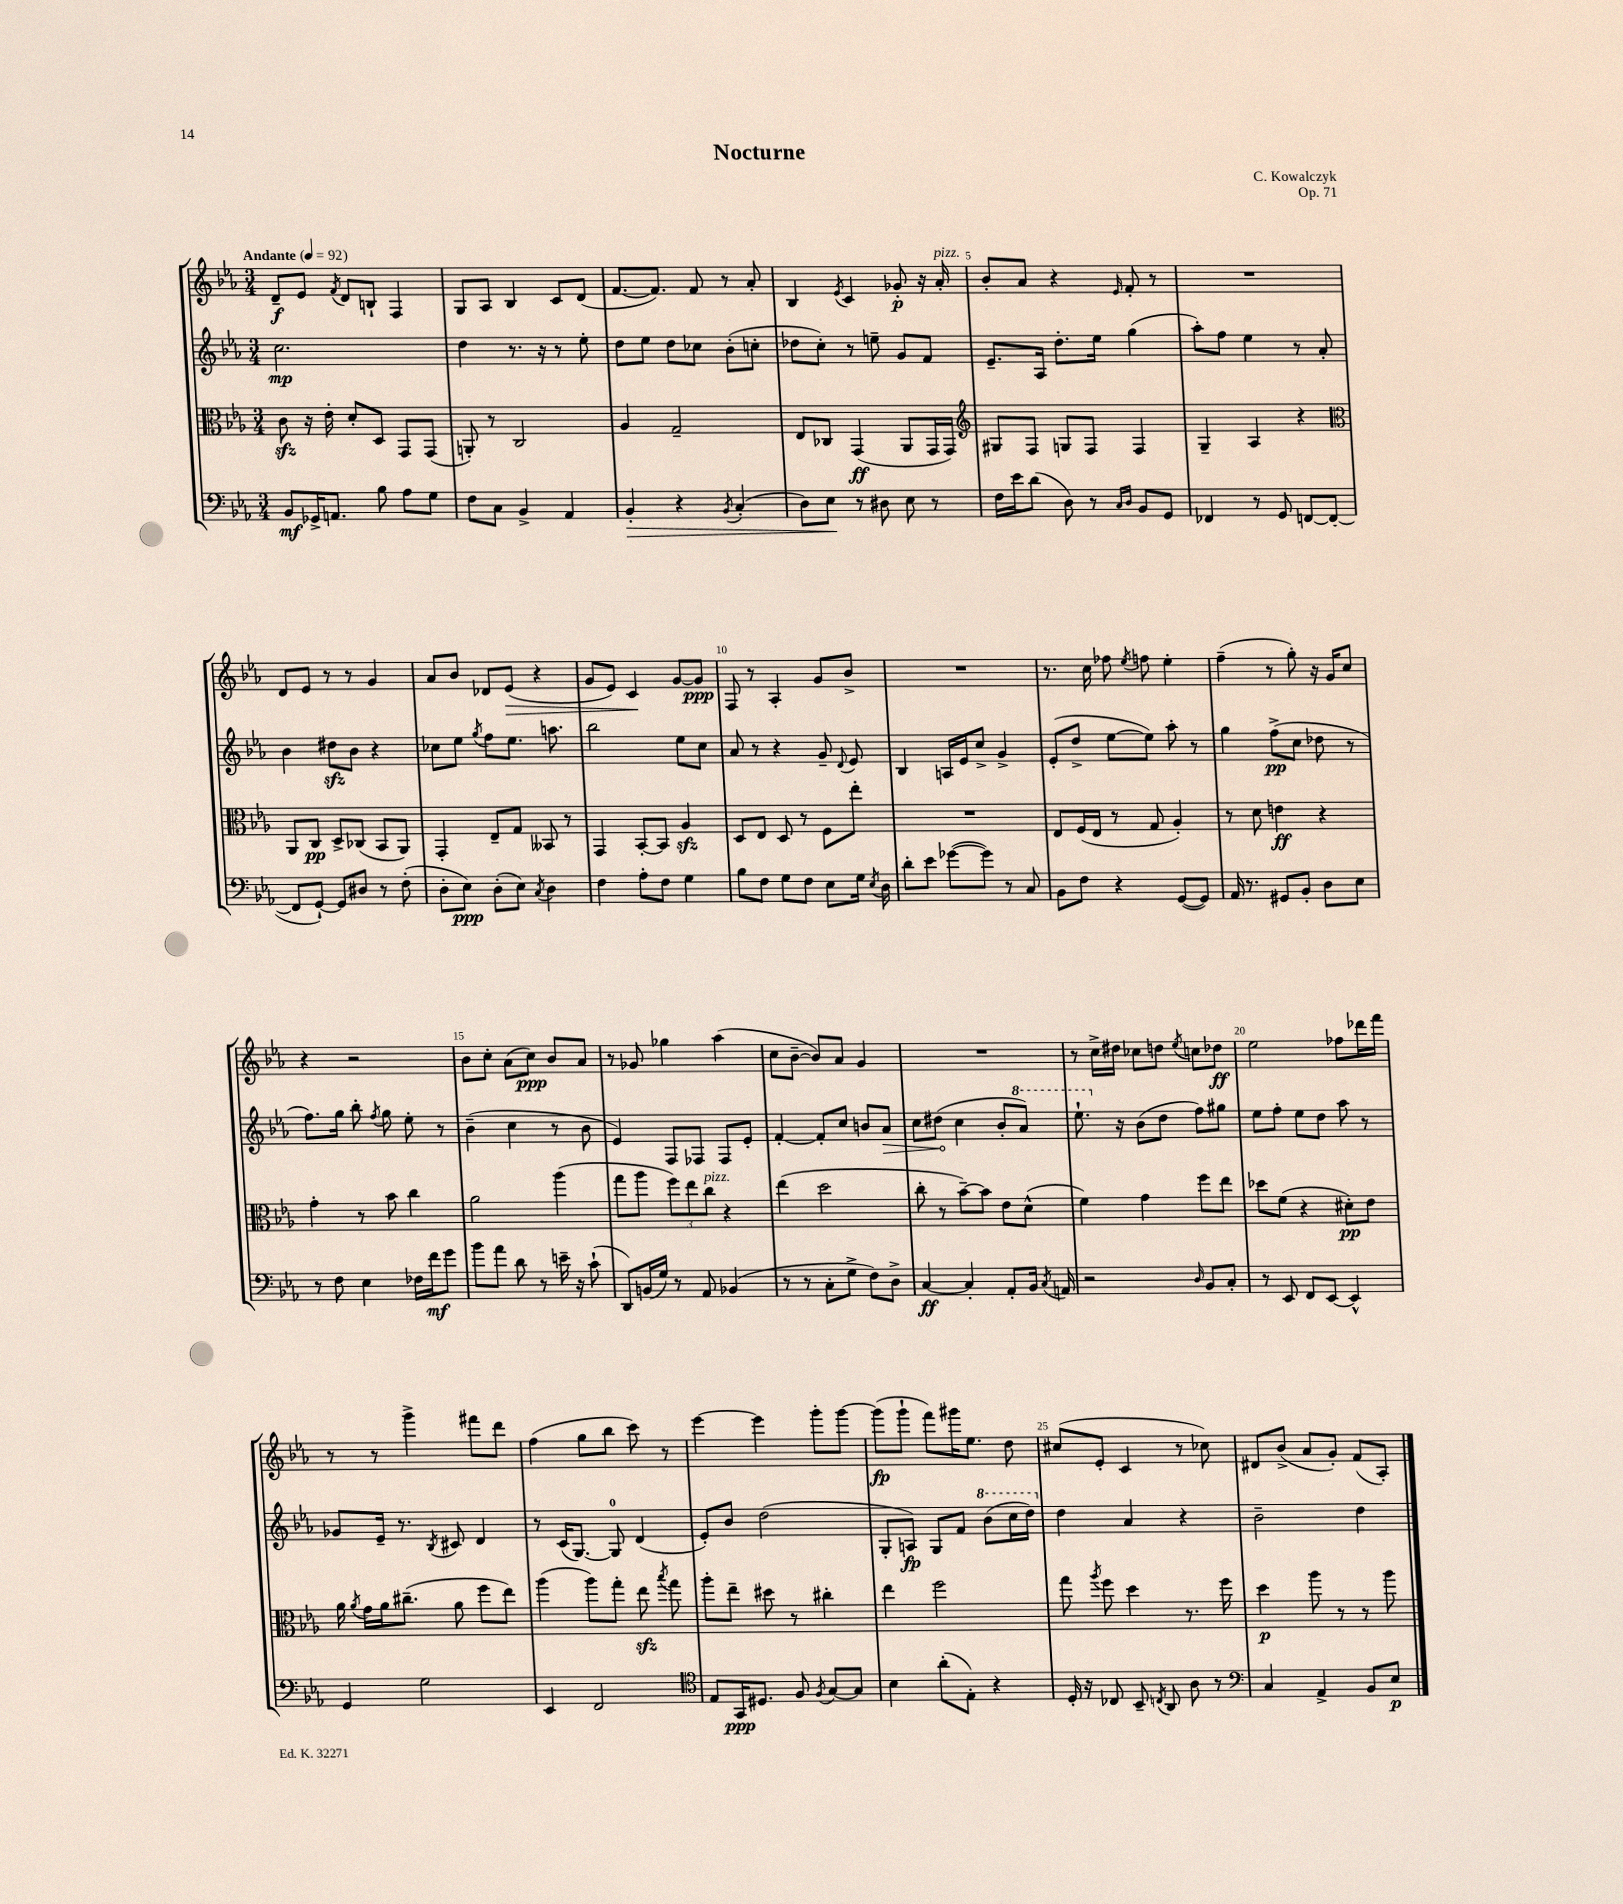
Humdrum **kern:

**kern	**kern	**kern	**kern
*staff4	*staff3	*staff2	*staff1
*clefF4	*clefC3	*clefG2	*clefG2
*k[b-e-a-]	*k[b-e-a-]	*k[b-e-a-]	*k[b-e-a-]
*M3/4	*M3/4	*M3/4	*M3/4
*MM92	*MM92	*MM92	*MM92
8BB-	8c	2.cc	8d~
16GG-^	16r	.	8e-
8.AA	16e-'	.	.
.	.	.	8qf
.	8d'	.	8d
8B-	8D	.	8B`
8A-	8GG	.	4F
8G	(8GG	.	.
=	=	=	=
8F	8AA')	4dd	8G
8C	8r	.	8A-
4BB-^	2C	8.r	4B-
.	.	16r	.
4AA-	.	8r	8c
.	.	8ee-'	(8d
=	=	=	=
4BB-'	4A-	8dd	[8.f
.	.	8ee-	.
.	.	.	8.f])
4r	2G~	8dd	.
.	.	8cc-	8f
8qBB-	.	.	.
(4C'	.	(8b-'	8r
.	.	8cc'	8a-'
=	=	=	=
8D)	8E-	8dd-	4B-
8E-	8C-	8cc')	.
.	.	.	8qe-
8r	(4GG	8r	4c
8D#	.	8ee~	.
8E-	8AA-	8g	8g-'
8r	16GG	8f	16r
.	16GG)	.	16a-'
=	=	=	=
*	*clefG2	*	*
16F	8G#	8.e-~	8b-'
16e-	.	.	.
(8d	8F	.	8a-
.	.	16A-	.
8D)	8G	8.dd'	4r
8r	8F	.	.
.	.	16ee-	.
16qqC	.	.	.
16qqD	.	.	16qqe-
8BB-	4F	(4gg	8f'
8GG	.	.	8r
=	=	=	=
4FF-	4G~	8aa-')	2.r
.	.	8ff	.
8r	4A-	4ee-	.
8GG	.	.	.
[8FF	4r	8r	.
(8FF_	.	8a-'	.
=	=	=	=
*	*clefC3	*	*
8FF]	8AA-	4b-	8d
[8GG`)	8C	.	8e-
8GG]	8D^	8dd#	8r
8D#	(8C-	8b-	8r
8r	8BB-	4r	4g
(8F'	8AA-)	.	.
=	=	=	=
8D'	4GG'	8cc-	8a-
8E-)	.	8ee-	8b-
.	.	8qgg	.
(8D'	8E-~	8ff	8d-
8E-)	8G	8.ee-	(8e-
8qC	.	.	.
4D	8BB--	.	4r
.	.	8.aa	.
.	8r	.	.
=	=	=	=
4F	4GG	2bb-	8g
.	.	.	8e-)
8A-'	[8BB-'	.	4c
8F	8BB-]	.	.
4G	4A-	8ee-	[8g
.	.	8cc	8g]
=	=	=	=
8B-	8D	8a-	8F
8F	8E-	8r	8r
8G	8D	4r	4A-'
8F	8r	.	.
8E-	8F	8g~	8g
.	.	8qqd	.
16G	8ee-'	8e-	8b-^
8qE-	.	.	.
16D	.	.	.
=	=	=	=
8d'	2.r	4B-	2.r
8e-	.	.	.
([8g-	.	16A	.
.	.	16e-	.
8g-])	.	8cc^	.
8r	.	4g^	.
8C	.	.	.
=	=	=	=
8BB-	8E-	(8e-'	8.r
8F	(16F	8dd^	.
.	16E-	.	16cc
4r	8r	[8ee-	8ff-
.	.	.	8qee-
.	8G	8ee-])	8ff
([8GG	4A-')	8aa-'	4ee-'
8GG])	.	8r	.
=	=	=	=
16AA-	8r	4gg	(4ff~
8.r	.	.	.
.	8d	.	.
8GG#	4e	(8ff^	8r
8BB-'	.	8cc	8gg')
8D	4r	8dd-	16r
.	.	.	16g
8E-	.	8r	8cc
=	=	=	=
8r	4g'	8.ff)	4r
8F	.	.	.
.	.	16gg	.
4E-	8r	8bb-'	2r
.	.	8qff	.
.	8b-	8gg	.
16F-	4cc	8ee-'	.
16f	.	.	.
8g	.	8r	.
=	=	=	=
8b-	2a-	(4b-~	8b-
8a-	.	.	8cc'
8d	.	4cc	(8a-
8r	.	.	8cc)
16e~	(4aa-	8r	8b-
16r	.	.	.
(8c`	.	8b-	8a-
=	=	=	=
8DD)	8gg	4e-)	8r
(16BB	8aa-	.	8g-
16G)	.	.	.
8r	12ff)	8F	4gg-
.	12ee-	.	.
8AA-	.	8F-	.
.	12cc	.	.
(4BB-	4r	8F-	(4aa-
.	.	8e-'	.
=	=	=	=
8r	(4ee-	[4f'	8cc
8r	.	.	[8b-~
8C'	2dd	8f']	8b-])
8G^	.	8cc	8a-
8F)	.	8b	4g
8D^	.	8a-	.
=	=	=	=
[4C	8cc'	8cc	2.r
.	8r	(8dd#	.
4C']	[8b-~)	4cc	.
.	8b-]	.	.
8AA-'	8e-	8b-'	.
16BB-	(8d^^	8aa-)	.
8qC	.	.	.
16AA	.	.	.
=	=	=	=
2r	4f)	8.eee-`	8r
.	.	.	16cc^
.	.	16r	16dd#
.	4g	(8b-	8cc-
.	.	8dd	8dd
16qqD	.	.	8qee-
8BB-	8ff	8ff)	8cc
8C'	8ee-	8gg#	8dd-
=	=	=	=
8r	8dd-	8ee-	2ee-
8EE-	(8f	8ff'	.
8FF	4r	8ee-	.
[8EE-	.	8dd	.
4EE-^^]	8d#')	8aa-	8ff-
.	8e-	8r	16ddd-
.	.	.	16fff
=	=	=	=
4GG	16a-	8g-	8r
.	8qa-	.	.
.	16g	.	.
.	16a-	16e-~	8r
.	(8.cc#~	8.r	.
2G	.	.	4ggg^
.	.	8qB-	.
.	8a-	8c#	.
.	8ff	4d	8fff#
.	8ee-)	.	8ddd
=	=	=	=
4EE-	(4aa-	8r	(4ff
.	.	(16c	.
.	.	[8.G)	.
2FF	8aa-)	.	8gg
.	8gg'	8G]	8bb-
.	8ee-	(4d	8ccc)
.	8qbb-	.	.
.	8gg	.	8r
=	=	=	=
*clefC4	*	*	*
8E-	8aa-'	8e-')	[4eee-
16GG	8ee-~	8b-	.
8.D#	.	.	.
.	8dd#	(2dd	4eee-]
8F	8r	.	.
8qF	.	.	.
[8G	4cc#'	.	8ggg'
8G]	.	.	[8ggg
=	=	=	=
4B-	4ee-	8G'	(8ggg]
.	.	8A)	8ggg`
(8a-'	2ff	8G	8fff)
8E-')	.	8f	16ggg#
.	.	.	8.ee-
4r	.	(8bb-	.
.	.	16ccc	8dd
.	.	16ddd)	.
=	=	=	=
16D'	8gg	4dd	(8cc#
16r	.	.	.
.	8qaa-	.	.
8C-	8ff	.	8e-'
8BB-~	4dd	4a-	4c
8qC	.	.	.
8AA-	.	.	.
8A-	8.r	4r	8r
8r	.	.	8cc-)
.	16ff	.	.
=	=	=	=
*clefF4	*	*	*
4C	4dd	2b-~	8d#
.	.	.	(8b-^
4AA-^	8aa-	.	8a-
.	8r	.	8g')
8BB-	8r	4dd	(8f
8E-	8aa-	.	8A-')
==	==	==	==
*-	*-	*-	*-
